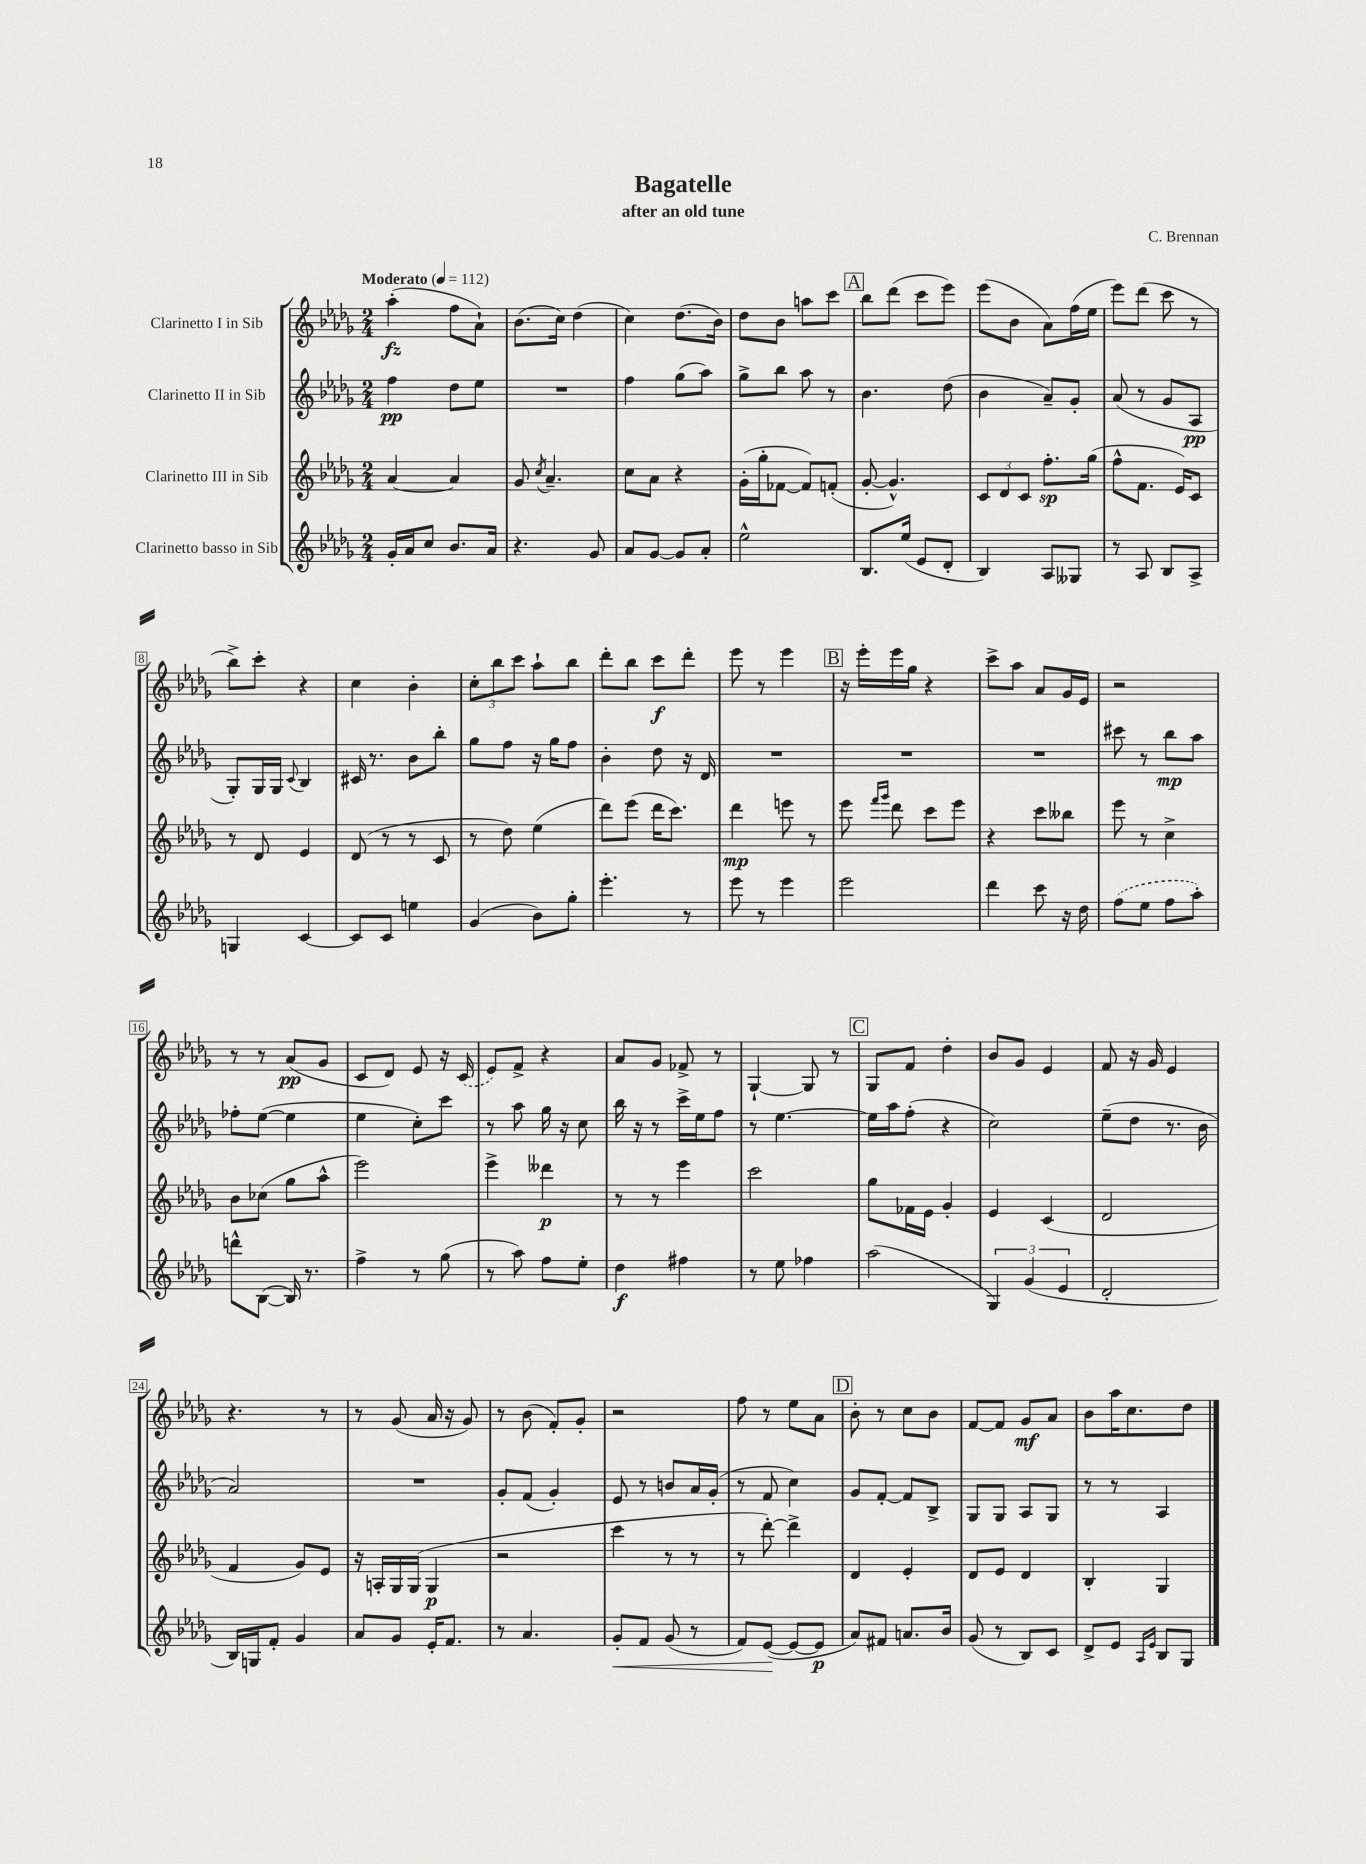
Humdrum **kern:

**kern	**kern	**kern	**kern
*staff4	*staff3	*staff2	*staff1
*clefG2	*clefG2	*clefG2	*clefG2
*k[b-e-a-d-g-]	*k[b-e-a-d-g-]	*k[b-e-a-d-g-]	*k[b-e-a-d-g-]
*M2/4	*M2/4	*M2/4	*M2/4
*MM112	*MM112	*MM112	*MM112
16g-'/LL	[4a-/	4ff\	(4aa-'\
16a-/J	.	.	.
8cc/J	.	.	.
8.b-/L	4a-/]	8dd-\L	8ff\L
.	.	8ee-\J	8a-`\J)
16a-/Jk	.	.	.
=	=	=	=
4.r	8g-/	2r	(8.b-\L
.	8qcc/	.	.
.	4.a-~/	.	.
.	.	.	16cc\Jk)
.	.	.	(4dd-\
8g-/	.	.	.
=	=	=	=
8a-/L	8cc\L	4ff\	4cc\)
[8g-/J	8a-\J	.	.
8g-/]L	4r	(8gg-\L	(8.dd-\L
8a-'/J	.	8aa-\J)	.
.	.	.	16b-\Jk)
=	=	=	=
2ee-^^\	(16g-'\LL	8gg-^\L	8dd-\L
.	16gg-'\J	.	.
.	[8f-\J	8bb-\J	8b-\J
.	8f-/]L)	8aa-\	8aa\L
.	(8f'/J	8r	8ccc\J
=	=	=	=
8.B-/L	[8g-'/	4.b-\	8bb-\L
.	4.g-^^/])	.	(8ddd-\J
(16ee-/Jk	.	.	.
8e-/L	.	.	8ccc\L
8d-'/J	.	(8dd-\	8eee-\J)
=	=	=	=
4B-/)	12c/L	4b-\	(8eee-\L
.	12d-/	.	.
.	.	.	8b-\J
.	12c/J	.	.
8A-/L	8.ff'\L	8a-~/L)	8a-\L)
8G--/J	.	8g-'/J	(16ff\L
.	(16gg-\Jk	.	16ee-\JJ
=	=	=	=
8r	8ff^^\L	(8a-/	8eee-\L)
8A-/	8.f\J	8r	(8ddd-\J
8B-/L	.	8g-/L	8ccc\
.	16e-/LK)	.	.
8A-^/J	8c/J	8A-/J	8r
=	=	=	=
4G/	8r	8G-'/L)	8bb-^\L)
.	8d-/	16G-/L	8ccc'\J
.	.	16G-/JJ	.
.	.	8qqc/	.
[4c/	4e-/	4B-/	4r
=	=	=	=
8c/]L	(8d-/	16c#/	4cc\
.	.	8.r	.
8c/J	8r	.	.
4ee\	8r	8b-\L	4b-'\
.	8c/	8bb-'\J	.
=	=	=	=
(4g-/	8r	8gg-\L	12cc'\L
.	.	.	12bb-\
.	8dd-\)	8ff\J	.
.	.	.	12ccc\J
8b-\L)	(4ee-\	16r	8aa-`\L
.	.	16gg-\LK	.
8gg-'\J	.	8ff\J	8bb-\J
=	=	=	=
4.eee-'\	8ddd-\L)	4b-'\	8ddd-'\L
.	(8eee-\J	.	8bb-\J
.	16ddd-\LK	8dd-\	8ccc\L
.	8.ccc\J)	.	.
8r	.	16r	8ddd-'\J
.	.	16d-/	.
=	=	=	=
8eee-\	4ddd-\	2r	8eee-\
8r	.	.	8r
4eee-\	8eee\	.	4eee-\
.	8r	.	.
=	=	=	=
2eee-\	8eee-\	2r	16r
.	.	.	16eee-'\LL
.	16qqfff/LL	.	.
.	16qqggg-/JJ	.	.
.	8ddd-\	.	16eee-\
.	.	.	16gg-\JJ
.	8ccc\L	.	4r
.	8eee-\J	.	.
=	=	=	=
4ddd-\	4r	2r	8ccc^\L
.	.	.	8aa-\J
8ccc\	8ccc\L	.	8a-/L
16r	8bb--\J	.	16g-/L
16dd-\	.	.	16e-/JJ
=	=	=	=
(8ff\L	8eee-\	8ccc#\	2r
8ee-\J	8r	8r	.
8ff\L	4cc^\	8bb-\L	.
8aa-'\J)	.	8aa-\J	.
=	=	=	=
8ddd^^\L	8b-\L	8ff-'\L	8r
([8B-\J	(8cc-\J	([8ee-\J	8r
16B-/])	8gg-\L	4ee-\]	(8a-/L
8.r	.	.	.
.	8aa-^^\J	.	8g-/J
=	=	=	=
4ff^\	2eee-\)	4ee-\	8c/L
.	.	.	8d-/J)
8r	.	8cc'\L)	8e-/
(8gg-\	.	8ccc\J	16r
.	.	.	(16c/
=	=	=	=
8r	4eee-^\	8r	8e-/L)
8aa-\)	.	8aa-\	8f^/J
8ff\L	4ddd--\	16gg-\	4r
.	.	16r	.
8ee-'\J	.	8cc\	.
=	=	=	=
4dd-\	8r	16bb-\	8a-/L
.	.	16r	.
.	8r	8r	8g-/J
4ff#\	4eee-\	16ccc^\LL	8f-^/
.	.	16ee-\J	.
.	.	8ff\J	8r
=	=	=	=
8r	2ccc\	8r	[4G-`/
8ee-\	.	[4.ee-\	.
4ff-\	.	.	8G-/]
.	.	.	8r
=	=	=	=
(2aa-\	8gg-\L	16ee-\]LL	8G-/L
.	.	16aa-\J	.
.	16f-\L	(8ff'\J	8f/J
.	16e-\JJ	.	.
.	4g-'/	4r	4dd-'\
=	=	=	=
6G-/)	4e-/	2cc\)	8b-/L
.	.	.	8g-/J
(6g-/	.	.	.
.	(4c/	.	4e-/
6e-/	.	.	.
=	=	=	=
2d-'/	2d-/	(8ee-~\L	8f/
.	.	8dd-\J	16r
.	.	.	16g-/
.	.	8.r	4e-/
.	.	16b-\	.
=	=	=	=
16B-/LL)	4f/	2a-/)	4.r
16G/J	.	.	.
8f'/J	.	.	.
4g-/	8g-/L)	.	.
.	8e-/J	.	8r
=	=	=	=
8a-/L	16r	2r	8r
.	16A'/LL	.	.
8g-/J	16G-/	.	(8g-/
.	(16G-/JJ	.	.
16e-'/LK	4G-/	.	16a-/
8.f/J	.	.	16r
.	.	.	8g-/)
=	=	=	=
8r	2r	8g-'/L	8r
4.a-/	.	(8f/J	(8b-\
.	.	4g-'/)	8f'/L)
.	.	.	8g-'/J
=	=	=	=
8g-'/L	4ccc\	8e-/	2r
8f/J	.	8r	.
(8g-/	8r	8b/L	.
8r	8r	16a-/L	.
.	.	(16g-'/JJ	.
=	=	=	=
8f/L)	8r	8r	8ff\
([8e-/J	[8ddd-'\)	8f/	8r
8e-/_L	4ddd-^\]	4cc\)	8ee-\L
8e-/]J	.	.	8a-\J
=	=	=	=
8a-/L)	4d-/	8g-/L	8b-'\
8f#/J	.	[8f'/J	8r
8.a/L	4e-'/	8f/]L	8cc\L
.	.	8B-^/J	8b-\J
16b-/Jk	.	.	.
=	=	=	=
(8g-/	8d-/L	8G-/L	[8f/L
8r	8e-/J	8G-/J	8f/]J
8B-/L)	4d-/	8A-/L	8g-/L
8c/J	.	8G-/J	8a-/J
=	=	=	=
8d-^/L	4B-'/	8r	8b-\L
8e-/J	.	8r	16aa-\K
.	.	.	8.cc\
16qqA-/LL	.	.	.
16qqe-/JJ	.	.	.
8B-/L	4G-/	4A-/	.
8G-/J	.	.	8dd-\J
==	==	==	==
*-	*-	*-	*-
